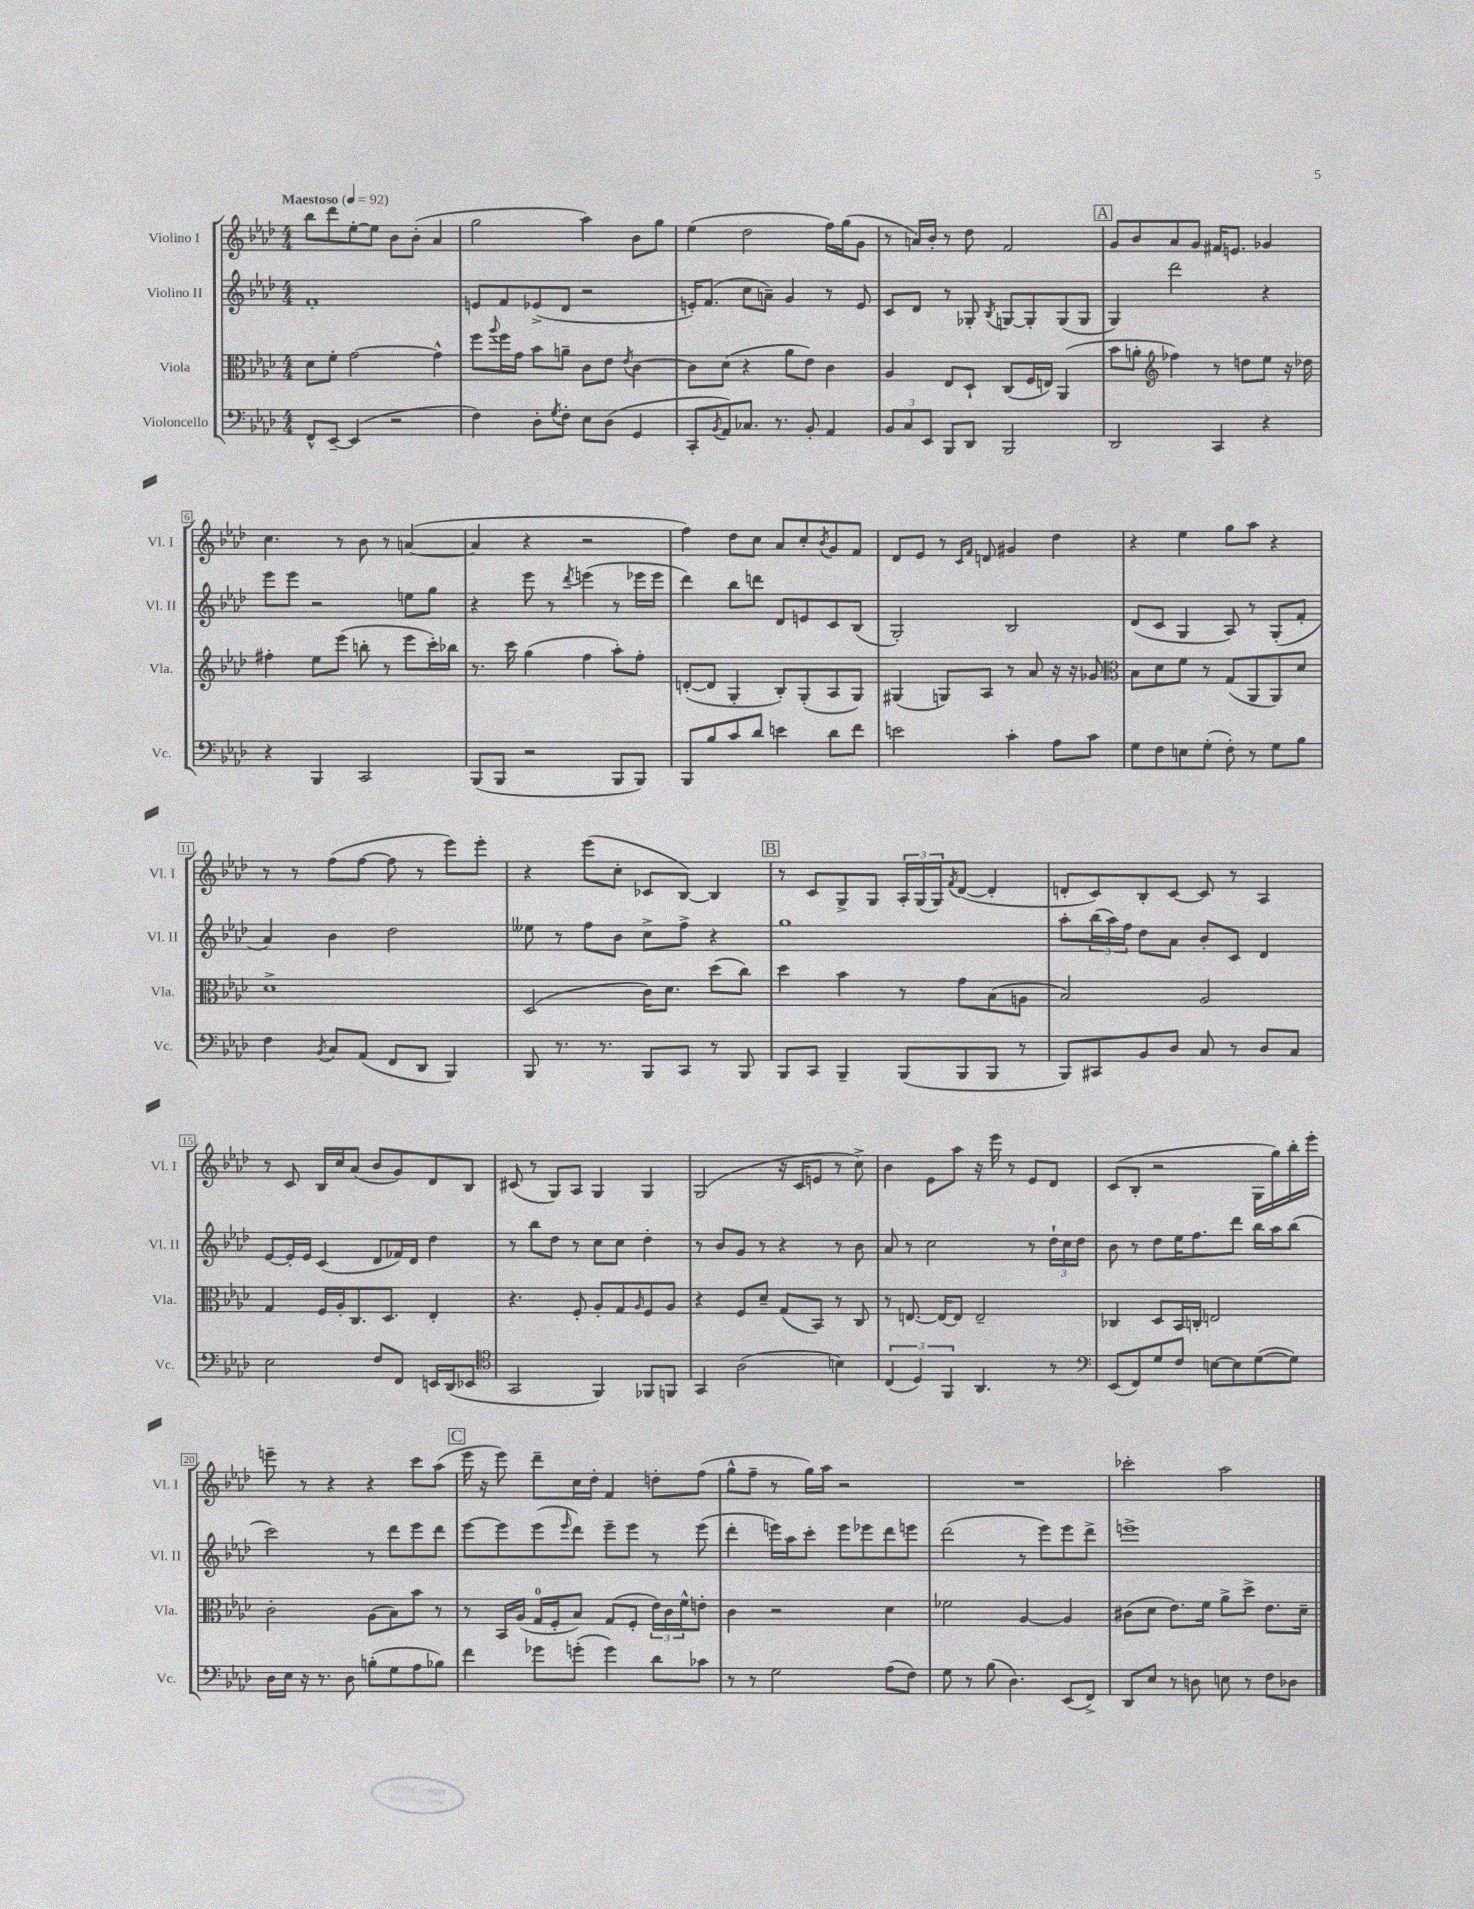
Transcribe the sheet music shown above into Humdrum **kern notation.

**kern	**kern	**kern	**kern
*staff4	*staff3	*staff2	*staff1
*clefF4	*clefC3	*clefG2	*clefG2
*k[b-e-a-d-]	*k[b-e-a-d-]	*k[b-e-a-d-]	*k[b-e-a-d-]
*M4/4	*M4/4	*M4/4	*M4/4
*MM92	*MM92	*MM92	*MM92
8FF^^/L	8d-\L	1f'	8bb-\L
[8EE-~/J	8f'\J	.	8ddd-\
(4EE-/]	[2g\	.	[8ee-'\
.	.	.	8ee-\]J
2r	.	.	8b-\L
.	.	.	(8b-'\J
.	4g^^\]	.	4a-/
=	=	=	=
4F\)	8ff\L	8e/L	2gg\
.	8qqaa-/	.	.
.	16ff\L	8f/	.
.	16g\JJ	.	.
8D-'\L	8b-\L	(8e-^/	.
8qG/	.	.	.
8F'\J	8a~\J	8d-/J	.
8E-\L	8c\L	2r	4aa-\)
(8D-\J	8e-\J	.	.
.	8qe-/	.	.
4GG/	[4c\	.	8b-\L
.	.	.	8gg\J
=	=	=	=
8CC'/L	8c\]L	16e'/LK)	(4ee-\
.	.	(8.f/J	.
8qBB-/	.	.	.
8AA-/)	(8d-\J	.	.
8.C-/J	4r	8cc\L	2dd-\
.	.	8a~\J)	.
8.r	.	.	.
.	8a-\L	4g/	.
8BB-'/	8e-\J)	.	.
4AA-/	4c\	8r	16ff\LL)
.	.	.	(16gg\J
.	.	8e/	8g\J
=	=	=	=
12BB-/L	4A-/	8c/L	8r
12C/	.	.	.
.	.	8d-/J	16a/LL)
12EE-/J	.	.	.
.	.	.	16b-'/JJ
8BBB-/L	8E-/L	8r	8r
8DD-/J	8D-`/J	8G-'/	8dd-\
.	.	8qB-/	.
2BBB-/	(8C/L	[8G/L	2f/
.	16F/L	8G'/]	.
.	16E/JJ)	.	.
.	(4AA-/	(8G/	.
.	.	8G/J	.
=	=	=	=
2DD-/	8b-\L	4G/)	8g/L
.	8a'\J	.	8b-/
*	*clefG2	*	*
.	4ff-\)	2ddd-\	8a-/
.	.	.	8g/J
4CC/	8r	.	16f#/LK
.	.	.	8.e/J
.	8dd\L	.	.
4r	8ee-\J	4r	4g-/
.	16r	.	.
.	16dd-\	.	.
=	=	=	=
4r	4ff#'\	8eee-\L	4.cc\
.	.	8eee-\J	.
4BBB-/	8ee-\L	2r	.
.	(8eee-\J	.	8r
2CC/	8bb'\	.	8b-\
.	8r	.	8r
.	8eee-\L	8ee\L	([4a/
.	16ccc'\L)	8gg\J	.
.	16bb-\JJ	.	.
=	=	=	=
(8BBB-/L	8.r	4r	4a/]
8BBB-/J	.	.	.
.	16ccc\	.	.
2r	(4gg\	8eee-\	4r
.	.	8r	.
.	.	8qddd-/	.
.	4ff\	(4eee\	2r
8BBB-/L	8aa-'\L)	8r	.
8BBB-/J)	8ff'\J	16eee-\LL	.
.	.	16eee-\JJ	.
=	=	=	=
8BBB-/L	([8d'/L	4ddd-\)	4ff\)
8B-/	8d/]J	.	.
8c/	4G'/	8bb-\L	8dd-\L
8d-/J	.	8ddd\J	8cc\J
4e\	8B-'/L)	8d-/L	8a-/L
.	(8G'/	8e/	8cc'/
.	.	.	8qb-/
8d-\L	8A-/	8c/	8g/
8f\J	8G/J)	(8B-/J	8f/J
=	=	=	=
2e\	(4G#/	2G'/)	8d-/L
.	.	.	8e-/J
.	8G/L)	.	8r
.	.	.	16qqc/LL
.	.	.	16qqf/JJ
.	8A-/J	.	8d/
4c'\	8r	2B-/	4g#/
.	8a-/	.	.
8A-\L	16r	.	4dd-\
.	16r	.	.
8c\J	8g-/	.	.
=	=	=	=
*	*clefC3	*	*
8G\L	8B-\L	(8d-/L	4r
8F\	8d-\	8c/J	.
8E\	8f\J	4G/	4ee-\
(8G'\J	8r	.	.
8F'\)	(8G/L	8A-/)	8gg\L
8r	8AA-/	8r	8aa-\J
8G\L	8AA-/)	(8G'/L	4r
8B-\J	8d-/J	8f'/J	.
=	=	=	=
4F\	1d-^	4a-/)	8r
.	.	.	8r
8qBB-/	.	.	.
8C/L	.	4b-\	(8ff\L
(8AA-/J	.	.	[8ff\J
8FF/L	.	2dd-\	8ff\]
8DD-/J	.	.	8r
4BBB-/)	.	.	8eee-\L)
.	.	.	8eee-'\J
=	=	=	=
8BBB-/	(2D-/	8ee--\	4r
8.r	.	8r	.
.	.	8ff\L	(8eee-\L
8.r	.	.	.
.	.	8b-\J	8cc'\J
8BBB-/L	16c\LK)	8cc^\L	8c-/L
.	8.d-\J	.	.
8CC/J	.	8ff^\J	[8B-/J)
8r	(8dd-\L	4r	4B-/]
8BBB-/	8cc\J)	.	.
=	=	=	=
8BBB-/L	4dd-\	1gg	8r
8CC/J	.	.	8c/L
4BBB-~/	4b-\	.	8G^/
.	.	.	8G/J
(8BBB-/L	8r	.	24A-'/LL
.	.	.	(24G/
.	.	.	24G/J)
.	.	.	8qf/
8BBB-/	8g\L	.	([8d-/J
8BBB-/J	(8B-\	.	4d-'/]
8r	8A\J	.	.
=	=	=	=
8BBB-/L)	2B-/)	8aa-'\L	8d'/L
8CC#/	.	(24bb-\L	8c/)
.	.	24aa-\)	.
.	.	24ff\JJ	.
8BB-/	.	8dd-\L	8B-'/
8D-/J	.	8a-\J	[8c/J
8C/	2A-/	8b-'/L	8c/]
8r	.	8c/J	8r
8D-/L	.	4d-/	4A-/
8C/J	.	.	.
=	=	=	=
2E-\	4G/	[8e-/L	8r
.	.	16e-'/]L	8c/
.	.	16e-/JJ	.
.	16F/LL	(4c/	16B-/LL
.	16A-'/J	.	16cc/J
.	8.C/	.	(8a-/J
8F/L	.	8d-/L	8b-/L
.	8.D-/J	.	.
8FF/J	.	16f-/L)	8g/)
.	.	16d-/JJ	.
16EE/LL	4E-'/	4dd-\	8d-/
(16DD-/J	.	.	.
8EE-/J	.	.	8B-/J
=	=	=	=
*clefC4	*	*	*
2GG/	4.r	8r	(8c#/
.	.	8bb-\L	8r
.	.	8dd-\J	8G/L)
.	8F'/	8r	8A-/J
4FF/)	8A-'/L	8cc\L	4G/
.	8G/	8cc\J	.
.	16qqA-/	.	.
8FF-/L	8F/	4dd-'\	4G/
8FF/J	8A-/J	.	.
=	=	=	=
4GG/	4r	8r	(2G/
.	.	8b-/L	.
(2A-\	8F/L	8g/J	.
.	8d-~/J	8r	.
.	(8G/L	4r	16r
.	.	.	16c/LK
.	8BB-/J)	.	8e/J
4B\)	8r	8r	8r
.	8C/	8b-\	8cc^\)
=	=	=	=
(6C/	8r	8a-/	4b-\
.	[8.E/	8r	.
6D-/)	.	.	.
.	.	2cc\	8e-\L
.	16E/_LK	.	.
6FF/	.	.	.
.	8E/]J	.	8aa-\J
4.AA-/	2E~/	.	16r
.	.	.	16eee-\
.	.	.	8r
.	.	8r	8e-/L
8r	.	24dd-`\LL	8d-/J
.	.	24cc\	.
.	.	24dd-\JJ	.
=	=	=	=
*clefF4	*	*	*
(8EE-/L	4C-/	8b-\	(8c/L
8FF/)	.	8r	8B-'/J
8G/	8D-/L	8dd-\L	2r
8F/J	16BB-/L	16ee-\K	.
.	16C'/JJ	8.ff\	.
[8E\L	2E/	.	.
8E\]	.	8ddd-\J	.
([8G\	.	16bb-\LL	16G\LL
.	.	16aa-\J	16gg\)
8G\]J)	.	(8bb-\J	16bb-'\
.	.	.	16eee-'\JJ
=	=	=	=
16D-\LL	2c'\	2ccc\)	8eee~\
16E-\JJ	.	.	.
16r	.	.	8r
8.r	.	.	.
.	.	.	4r
8D-\	.	.	.
(8B'\L	(8A-\L	8r	4r
8G\	8B-\)	8ddd-\L	.
8A-\	8b-\J	8eee-\	8ccc\L
8B-\J)	8r	8ddd-\J	(8aa-\J
=	=	=	=
4f\	8r	[8eee-\L	16eee-\
.	.	.	16r
.	16BB-/LL	8eee-\]	8eee-\)
.	(16A-/JJ	.	.
8g-\L	16G/LL	(8eee-\	8ddd-~\L
.	16F'/J	.	.
.	.	16qqeee-/	.
(8g'\J	8B-/J)	8ddd-\J)	16cc\L
.	.	.	16dd-'\JJ
4g\)	(8G/L	8eee-~\L	4f/
.	8F'/J	8eee-\J	.
8d-\L	24e-\LL)	8r	8dd'\L
.	24c\	.	.
.	24f^^\J	.	.
8c-\J	8e'\J	(8eee-\	(8ff\J
=	=	=	=
8r	4c\	4ddd-'\	8gg^^\L
8r	.	.	8ff~\J
2G\	2r	16eee\LL)	8r
.	.	16aa-\J	.
.	.	8ccc'\J	16gg\LL)
.	.	.	16aa-\JJ
.	.	8eee\L	2r
.	.	8eee-\	.
(8A-\L	4d-\	8ddd-\	.
8F\J)	.	8eee\J	.
=	=	=	=
8G\	2f-\	(2ddd-\	1r
8r	.	.	.
(8B-\	.	.	.
4.D-\)	.	.	.
.	[4A-/	8r	.
.	.	8eee-\L)	.
(8EE-/L	4A-/]	8eee-\	.
8FF^/J)	.	8ddd-^\J	.
=	=	=	=
8DD-/L	(8c#\L	1eee^	2ccc-'\
8E-/J	8d-\J	.	.
8r	8.e-\L)	.	.
8D\	.	.	.
.	16f\Jk	.	.
8E\	8a-^\L	.	2aa-\
8r	8dd-^\J	.	.
8F\L	8.e-\L	.	.
8D-\J	.	.	.
.	16d-~\Jk	.	.
==	==	==	==
*-	*-	*-	*-
